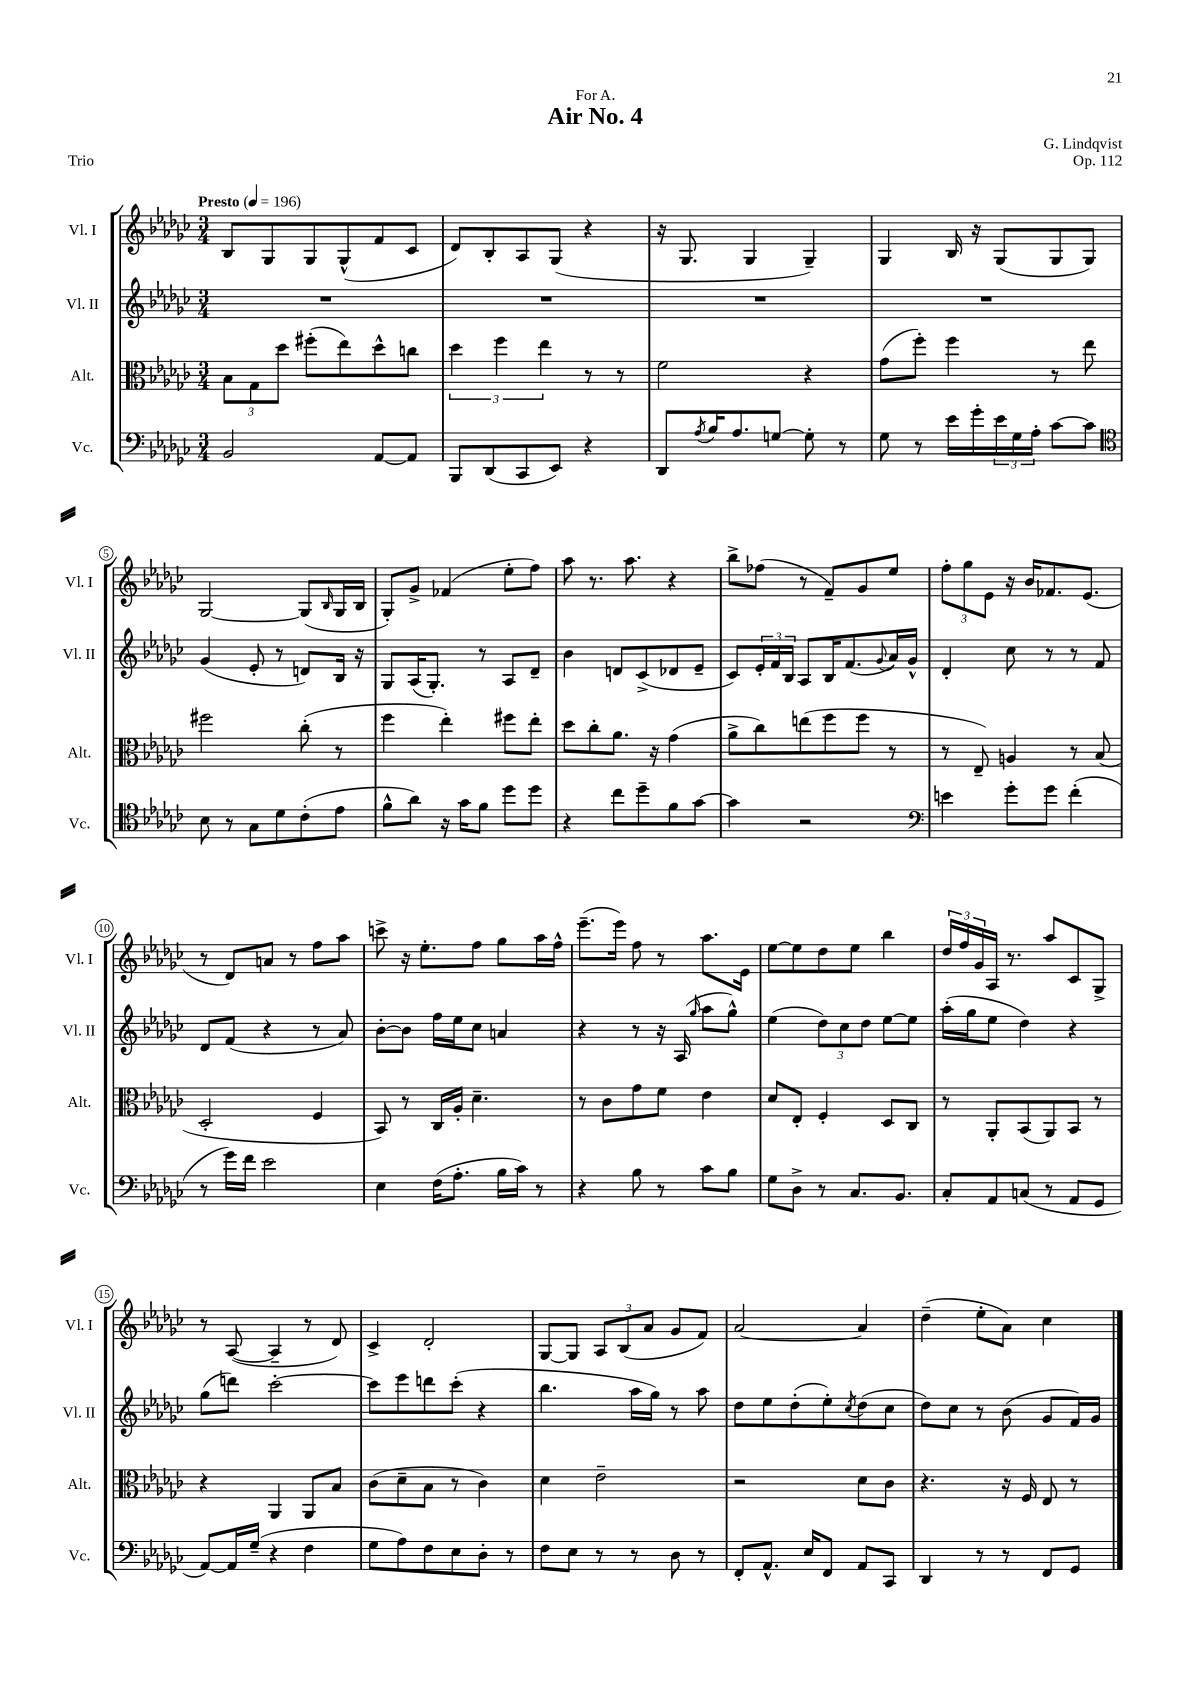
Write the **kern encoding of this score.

**kern	**kern	**kern	**kern
*part4	*part3	*part2	*part1
*staff4	*staff3	*staff2	*staff1
*I"Vc.	*I"Alt.	*I"Vl. II	*I"Vl. I
*I'Vc.	*I'Alt.	*I'Vl. II	*I'Vl. I
*clefF4	*clefC3	*clefG2	*clefG2
*k[b-e-a-d-g-c-]	*k[b-e-a-d-g-c-]	*k[b-e-a-d-g-c-]	*k[b-e-a-d-g-c-]
*M3/4	*M3/4	*M3/4	*M3/4
*MM196	*MM196	*MM196	*MM196
=1	=1	=1	=1
!	!	!	!LO:TX:a:B:t=Presto
2BB-/	12B-\L	2.r	8B-/L
.	12G-\	.	.
.	.	.	8G-/
.	12dd-\J	.	.
.	(8ff#X'\L	.	8G-/
.	8ee-\)	.	(8G-^^/
[8AA-/L	8dd-^^\	.	8f/
8AA-/J]	8ccn\J	.	8c-/J
=2	=2	=2	=2
8BBB-/L	6dd-\	2.r	8d-/L)
(8DD-/	.	.	8B-'/
.	6ff\	.	.
8CC-/	.	.	8A-/
.	6ee-\	.	.
8EE-/J)	.	.	(8G-/J
4r	8r	.	4r
.	8r	.	.
=3	=3	=3	=3
8DD-/L	2f\	2.r	16r
.	.	.	8.G-/
8qA-/	.	.	.
16B-/K	.	.	.
8.A-/	.	.	.
.	.	.	4G-/
[8Gn/J	.	.	.
8G'\]	4r	.	4G-~/)
8r	.	.	.
=4	=4	=4	=4
8G-\	(8g-\L	2.r	4G-/
8r	8ff'\J)	.	.
16e-\LL	4ff\	.	16B-/
16g-'\	.	.	16r
24e-\	.	.	(8G-/L
24G-\	.	.	.
24A-'\JJ	.	.	.
[8c-\L	8r	.	8G-/
8c-\J]	8ee-\	.	8G-/J)
!!LO:LB:g=z
=5	=5	=5	=5
*clefC4	*	*	*
8B-\	2ff#X\	(4g-/	[2G-/
8r	.	.	.
8G-\L	.	8e-'/	.
8d-\	.	8r	.
(8c-'\	(8cc-'\	8dn/L)	(8G-/L]
.	.	.	16qqB-/
8e-\J	8r	16B-/Jk	16G-/L
.	.	16r	16B-/JJ
=6	=6	=6	=6
8f^^\L	4ff\	8G-/L	8G-'/L)
8a-\J)	.	(16A-/K	8g-^/J
.	.	8.G-'/J)	.
16r	4ee-'\)	.	(4f-X/
16g-\KL	.	.	.
8f\J	.	8r	.
8dd-\L	8ff#X\L	8A-/L	8ee-'\L
8dd-\J	8ee-'\J	8d-~/J	8ff\J)
=7	=7	=7	=7
4r	8dd-\L	4b-\	8aa-\
.	8cc-'\	.	8.r
8cc-\L	8.a-\J	8dn/L	.
.	.	.	8.aa-\
8dd-~\	.	(8c-^/	.
.	16r	.	.
8f\	(4g-\	8d-X/	4r
[8g-\J	.	8e-~/J	.
=8	=8	=8	=8
4g-\]	8a-^\L	8c-/L)	8bb-^\L
.	8cc-\)	24e-'/L	(8ff-X\J
.	.	24f/	.
.	.	24B-/JJ	.
2r	(8een\	8A-/L	8r
.	8ff\	16B-/K	8f~/L)
.	.	(8.f/	.
.	8ff\J	.	8g-/
.	.	8qqg-/	.
.	8r	16a-/L)	8ee-/J
.	.	16g-^^/JJ	.
=9	=9	=9	=9
*clefF4	*	*	*
4en\	8r	4d-'/	12ff'\L
.	.	.	12gg-\
.	8E-~/)	.	.
.	.	.	12e-\J
8g-'\L	4An/	8cc-\	16r
.	.	.	16b-/KL
8g-\J	.	8r	8.f-X/
(4f'\	8r	8r	.
.	.	.	(8.e-/J
.	(8B-/	8f/	.
!!LO:LB:g=z
=10	=10	=10	=10
8r	2D-'/	8d-/L	8r
16g-\LL)	.	(8f/J	8d-/L)
16f\JJ	.	.	.
2e-\	.	4r	8an/J
.	.	.	8r
.	4F/	8r	8ff\L
.	.	8a-/)	8aa-\J
=11	=11	=11	=11
4E-\	8BB-/)	[8b-'\L	8cccn^\
.	8r	8b-\J]	16r
.	.	.	8.ee-'\L
(16F\KL	16C-/LL	16ff\LL	.
8.A-'\J	16A-'/JJ	16ee-\J	.
.	4.d-~\	8cc-\J	8ff\J
16B-\LL	.	4an/	8gg-\L
16c-\JJ)	.	.	.
8r	.	.	16aa-\L
.	.	.	16ff^^\JJ
=12	=12	=12	=12
4r	8r	4r	(8.eee-~\L
.	8c-\L	.	.
.	.	.	16eee-\Jk)
8B-\	8g-\	8r	8ff\
8r	8f\J	16r	8r
.	.	(16A-/	.
.	.	16qqgg-/	.
8c-\L	4e-\	8aa-\L	8.aa-\L
8B-\J	.	8gg-^^\J)	.
.	.	.	16e-\Jk
=13	=13	=13	=13
8G-\L	8d-/L	(4ee-\	[8ee-\L
8D-^\J	8E-'/J	.	8ee-\]
8r	4F'/	12dd-\L)	8dd-\
.	.	12cc-\	.
8.C-/L	.	.	8ee-\J
.	.	12dd-\J	.
.	8D-/L	[8ee-\L	4bb-\
8.BB-/J	.	.	.
.	8C-/J	8ee-\J]	.
=14	=14	=14	=14
8C-'/L	8r	(16aa-'\LL	24dd-/LL
.	.	.	24ff/
.	.	16gg-\J	.
.	.	.	24g-/
8AA-/	8AA-'/L	8ee-\J	16A-/JJ
.	.	.	8.r
(8Cn/J	(8BB-/	4dd-\)	.
8r	8AA-/)	.	8aa-/L
8AA-/L	8BB-/J	4r	8c-/
8GG-/J	8r	.	8G-^/J
!!LO:LB:g=z
=15	=15	=15	=15
[8AA-/L)	4r	(8gg-\L	8r
16AA-/L]	.	8dddn\J)	([8A-/
(16G-~/JJ	.	.	.
4r	4AA-/	[2ccc-'\	4A-~/]
4F\	8AA-/L	.	8r
.	8B-/J	.	8d-/)
=16	=16	=16	=16
8G-\L	(8c-\L	8ccc-\L]	4c-^/
8A-\)	8d-~\	8eee-\	.
8F\	8B-\J	8dddn\	2d-'/
8E-\	8r	(8ccc-'\J	.
8D-'\J	4c-\)	4r	.
8r	.	.	.
=17	=17	=17	=17
8F\L	4d-\	4.bb-\	[8G-/L
8E-\J	.	.	8G-/J]
8r	2e-~\	.	12A-/L
.	.	.	(12B-/
8r	.	16aa-\LL	.
.	.	.	12a-/J
.	.	16gg-\JJ)	.
8D-\	.	8r	8g-/L
8r	.	8aa-\	8f/J)
=18	=18	=18	=18
8FF'/L	2r	8dd-\L	[2a-/
8.AA-^^/J	.	8ee-\	.
.	.	(8dd-'\	.
16E-/KL	.	.	.
8FF/J	.	8ee-'\)	.
.	.	8qcc-/	.
8AA-/L	8d-\L	(8dd-\	4a-/]
8CC-/J	8c-\J	8cc-\J	.
=19	=19	=19	=19
4DD-/	4.r	8dd-\L)	(4dd-~\
.	.	8cc-\J	.
8r	.	8r	8ee-'\L
8r	16r	(8b-\	8a-\J)
.	16F/	.	.
8FF/L	8E-/	8g-/L	4cc-\
8GG-/J	8r	16f/L)	.
.	.	16g-/JJ	.
==	==	==	==
*-	*-	*-	*-
